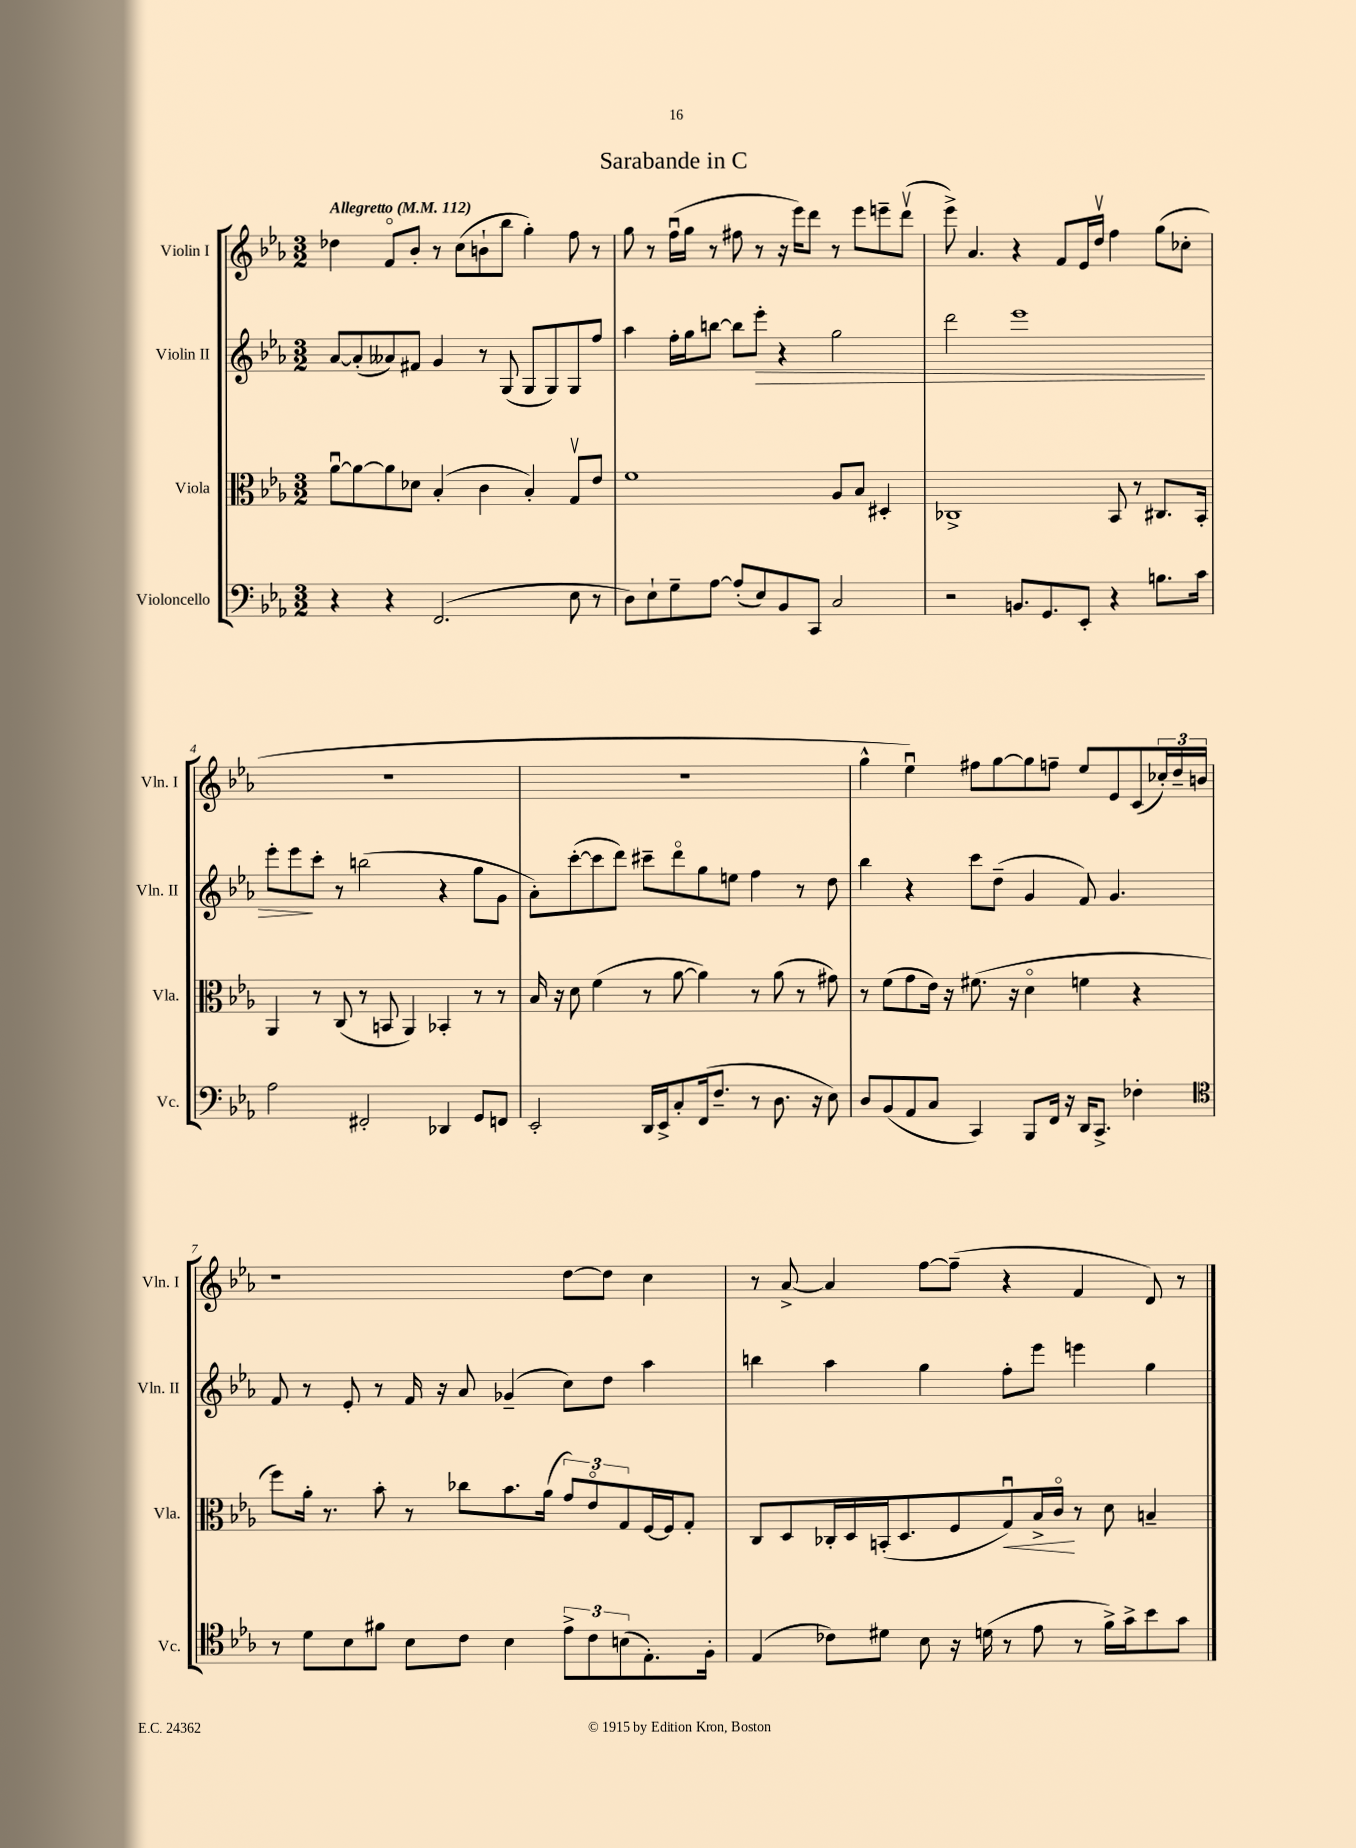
\header { title = "Sarabande in C" }
<<
\new StaffGroup <<
\new Staff = "s0" \with { instrumentName = "Violin I" shortInstrumentName = "Vln. I" } {
    \clef treble \key ees \major \numericTimeSignature \time 3/2 \tempo "Allegretto" 4 = 112
    des''4 f'8\flageolet bes'8-. r8 c''8( b'8-! bes''8 g''4-.) f''8 r8 |
    g''8 r8 f''16\downbow( g''16 r8 fis''8 r8 r16 ees'''16) d'''8 r8 ees'''8 e'''8-- d'''8\upbow( |
    ees'''8->) aes'4. r4 f'8 ees'16 d''16\upbow f''4 g''8( ces''8-. |
    R1. |
    R1. |
    g''4-^ ees''4\downbow) fis''8 g''8~ g''8 f''8-- ees''8 ees'8 c'8( \tuplet 3/2 { ces''16-.) d''16-- b'16 } |
    r1 d''8~ d''8 c''4 |
    r8 aes'8~-> aes'4 f''8~ f''8--( r4 f'4 d'8) r8 \bar "|." |
}
\new Staff = "s1" \with { instrumentName = "Violin II" shortInstrumentName = "Vln. II" } {
    \clef treble \key ees \major \numericTimeSignature \time 3/2
    aes'8~ aes'8-.( aeses'8) fis'8 g'4 r8 g8( g8 g8) g8 f''8 |
    aes''4 f''16-. g''16 b''8~ b''8 ees'''8-.\> r4 g''2 |
    d'''2 ees'''1 |
    ees'''8-. ees'''8\! c'''8-. r8 b''2( r4 g''8 g'8 |
    aes'8-.) c'''8~-.( c'''8 d'''8) cis'''8-- d'''8\flageolet g''8 e''8 f''4 r8 d''8 |
    bes''4 r4 c'''8 d''8--( g'4 f'8) g'4. |
    f'8 r8 ees'8-. r8 f'16 r16 aes'8 ges'4--( c''8) d''8 aes''4 |
    b''4 aes''4 g''4 f''8-. ees'''8 e'''4 g''4 \bar "|." |
}
\new Staff = "s2" \with { instrumentName = "Viola" shortInstrumentName = "Vla." } {
    \clef alto \key ees \major \numericTimeSignature \time 3/2
    aes'8~\downbow aes'8~ aes'8 des'8 bes4-.( c'4 bes4-.) g8\upbow ees'8 |
    f'1 aes8 bes8 dis4-. |
    ces1-> bes,8 r8 cis8. bes,16-. |
    aes,4 r8 c8( r8 b,8 aes,4) bes,4-. r8 r8 |
    bes16 r16 d'8 f'4( r8 aes'8~ aes'4) r8 aes'8( r8 gis'8) |
    r8 f'8( g'8 ees'16) r16 fis'8.( r16 d'4\flageolet f'4 r4 |
    f''8) aes'16-. r8. bes'8-. r8 ces''8 bes'8. aes'16( \tuplet 3/2 { g'8) ees'8\flageolet g8 } f16~ f16 g8-. |
    c8 d8 ces16-. d16 b,16-.( d8. f8 g8\downbow\<) bes16-> c'16\flageolet\! r8 d'8 b4-- \bar "|." |
}
\new Staff = "s3" \with { instrumentName = "Violoncello" shortInstrumentName = "Vc." } {
    \clef bass \key ees \major \numericTimeSignature \time 3/2
    r4 r4 f,2.( ees8 r8 |
    d8) ees8-! g8-- aes8~ aes8-.( ees8) bes,8 c,8 c2 |
    r2 b,8. g,8. ees,8-. r4 b8. c'16 |
    aes2 fis,2-. des,4 g,8 f,8 |
    ees,2-. d,16 ees,16-> c8-. f,16( f8.-- r8 d8. r16 ees8) |
    d8 bes,8( aes,8 c8 c,4) bes,,8 f,16 r16 d,16 c,8.-> fes4-. |
    \clef tenor r8 d'8 bes8 fis'8 bes8 c'8 bes4 \tuplet 3/2 { ees'8-> c'8 b8( } ees8.-.) f16-. |
    ees4( ces'8) dis'8 bes8 r16 d'16( r8 ees'8 r8 f'16->) g'16-> bes'8 g'8 \bar "|." |
}
>>
>>
